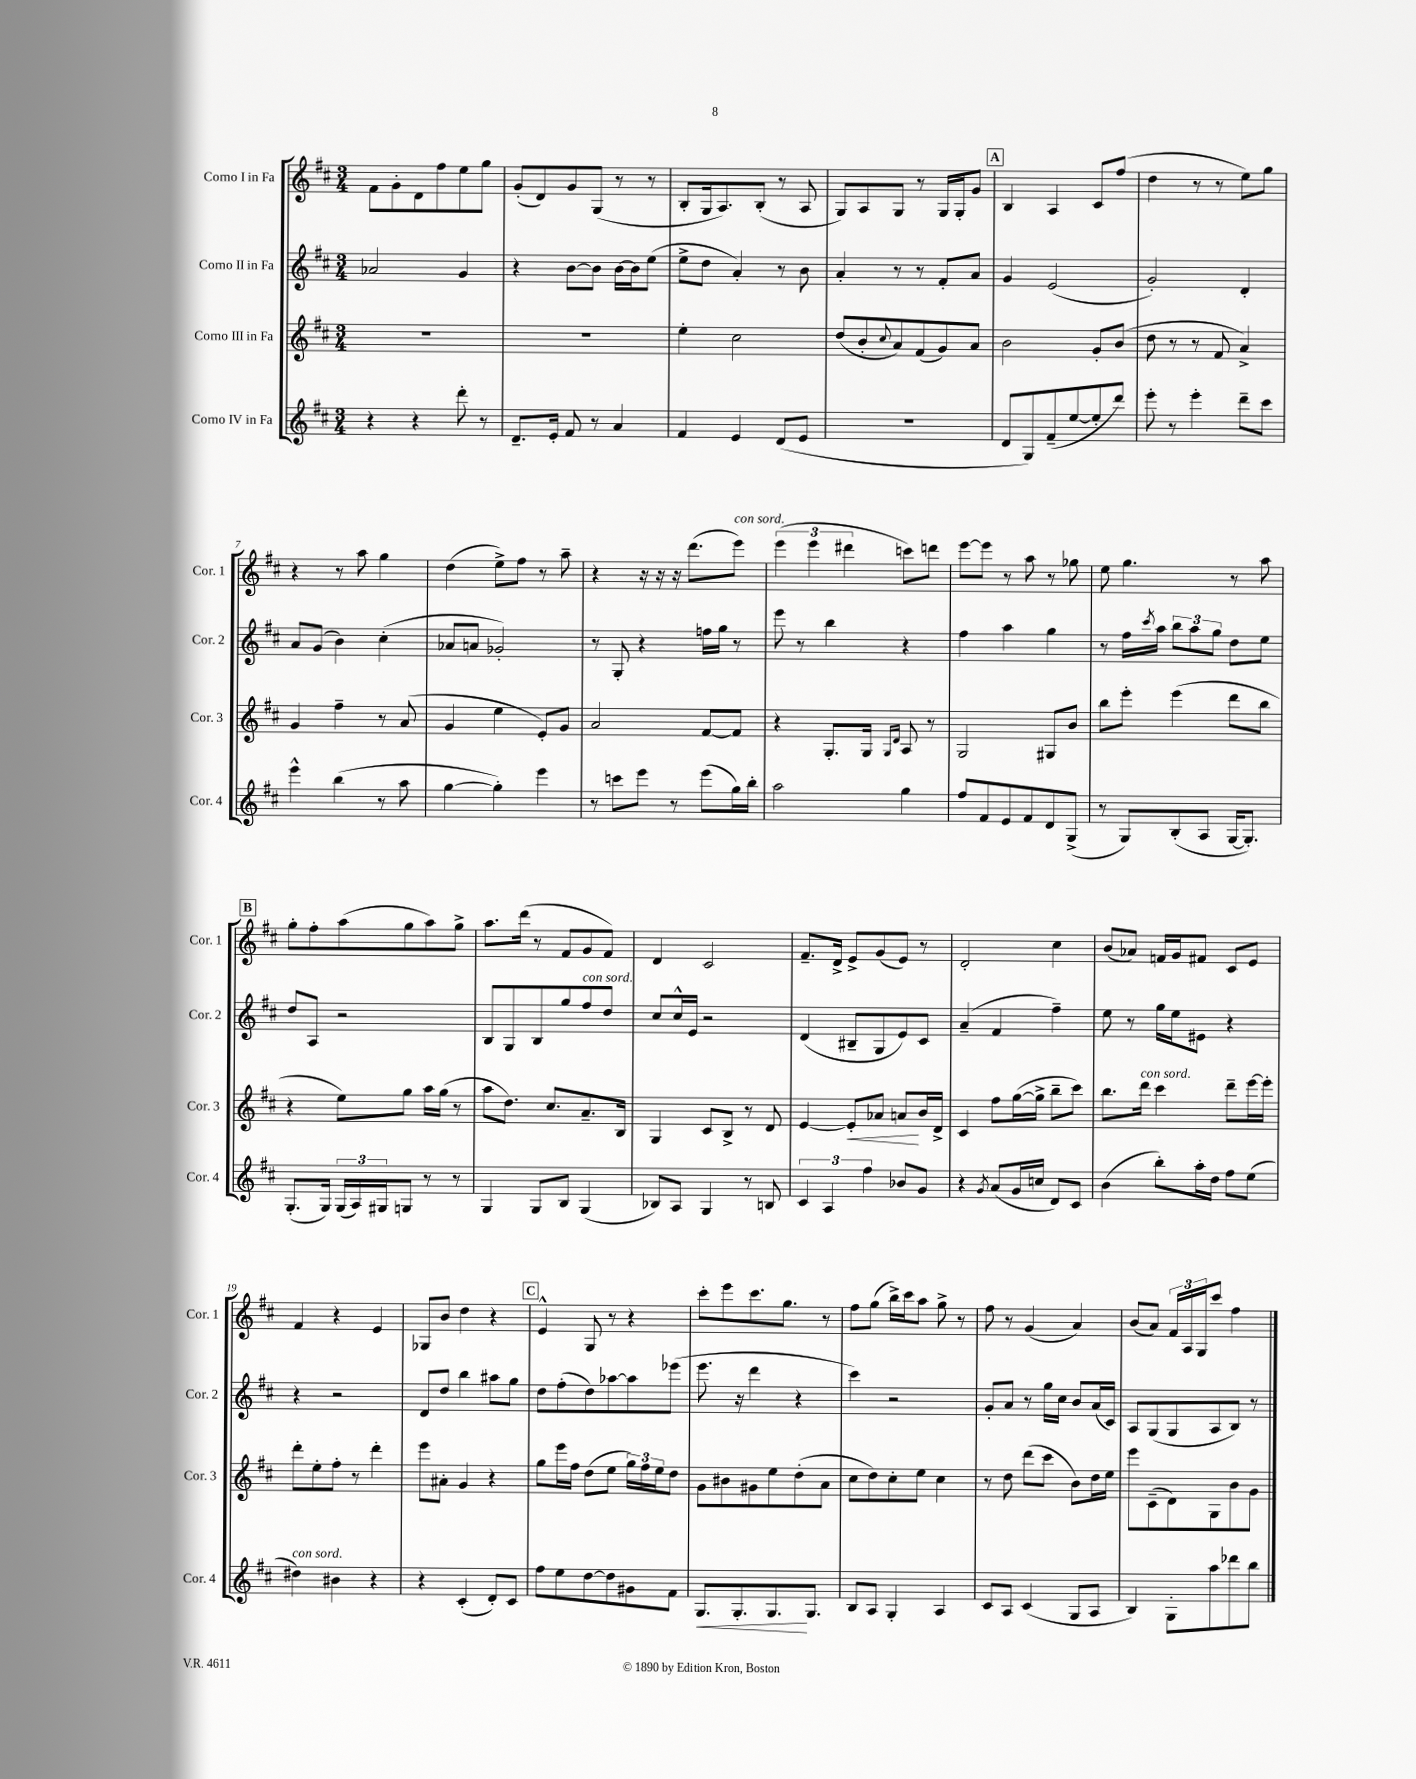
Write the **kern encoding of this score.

**kern	**kern	**kern	**kern
*staff4	*staff3	*staff2	*staff1
*clefG2	*clefG2	*clefG2	*clefG2
*k[f#c#]	*k[f#c#]	*k[f#c#]	*k[f#c#]
*M3/4	*M3/4	*M3/4	*M3/4
4r	2.r	2a-	8f#
.	.	.	8g'
4r	.	.	8d
.	.	.	8ff#
8ddd'	.	4g	8ee
8r	.	.	8gg
=	=	=	=
8.d~	2.r	4r	(8g'
.	.	.	8d)
16e'	.	.	.
8f#	.	[8b	8g
8r	.	8b]	(8G
4a	.	[16b	8r
.	.	16b]	.
.	.	(8ee	8r
=	=	=	=
4f#	4ee'	8ee^	8B'
.	.	8dd	16G
.	.	.	8.A)
4e	2cc#	4a')	.
.	.	.	(8B'
(8d	.	8r	8r
8e	.	8b	8A
=	=	=	=
2.r	(8dd	4a'	8G)
.	8b'	.	8A
.	8qqcc#	.	.
.	8a)	8r	8G
.	(8f#	8r	8r
.	8g)	8f#'	16G
.	.	.	16G'
.	8a	8a	8g
=	=	=	=
8d	2b	4g	4B
8G)	.	.	.
(8f#~	.	(2e	4A
[8ee	.	.	.
8ee']	8g'	.	8c#
8ddd)	(8b	.	(8ff#
=	=	=	=
8eee'	8dd	2g')	4dd
8r	8r	.	.
4eee'	8r	.	8r
.	8f#	.	8r
8ddd~	4a^)	4d'	8ee)
8ccc#	.	.	8gg
=	=	=	=
4eee^^	4g	8a	4r
.	.	(8g	.
(4bb	4ff#~	4b)	8r
.	.	.	8aa
8r	8r	(4cc#'	4gg
8aa	(8a	.	.
=	=	=	=
[4gg	4g	8a-	(4dd
.	.	8a	.
4gg'])	4ee	2g-')	8ee^)
.	.	.	8ff#
4eee	8e')	.	8r
.	8g	.	8aa~
=	=	=	=
8r	2a	8r	4r
8ccc	.	8G'	.
8eee	.	4r	16r
.	.	.	16r
8r	.	.	16r
.	.	.	(8.ddd
(8eee	[8f#	16ff	.
.	.	16gg	.
16gg)	8f#]	8r	8eee)
16bb'	.	.	.
=	=	=	=
2aa	4r	8eee	(6eee
.	.	8r	.
.	.	.	6eee
.	8.G'	4bb	.
.	.	.	6ddd#
.	16G	.	.
.	16qqG	.	.
.	16qqd	.	.
4gg	8A	4r	8ccc)
.	8r	.	8ddd
=	=	=	=
8ff#	2G	4ff#	[8eee
8f#	.	.	8eee]
8e	.	4aa	8r
8f#	.	.	8aa
8d	8G#	4gg	8r
(8G^	8b	.	8gg-
=	=	=	=
8r	8bb	8r	8ee
8G)	8eee'	16ff#	4.gg
.	.	8qccc#	.
.	.	16aa	.
(8B'	(4eee	12bb	.
.	.	12aa	.
8A	.	.	.
.	.	12gg	.
[16G	8ddd	8dd	8r
8.G'])	.	.	.
.	8bb	8ee	8aa
=	=	=	=
(8.G'	4r	8dd	8gg'
.	.	8A	8ff#'
16G)	.	.	.
(24G	8ee)	2r	(8aa
24A)	.	.	.
24G#	.	.	.
8G	8gg	.	8gg
8r	16aa	.	8aa)
.	(16gg	.	.
8r	8r	.	8gg^
=	=	=	=
4G	8aa	8B	8.aa
.	8.dd)	8G	.
.	.	.	(16ddd
8G	.	8B	8r
.	8.cc#	.	.
8B	.	8gg	8f#
(4G	8.a~	8ff#	8g
.	.	8dd	8f#)
.	16B	.	.
=	=	=	=
8B-)	4G	8cc#	4d
8A	.	16cc#^^	.
.	.	16e	.
4G	8c#	2r	2c#
.	8B^	.	.
8r	8r	.	.
8B	8d	.	.
=	=	=	=
6c#	[4e	(4d	8.f#~
6A	.	.	.
.	.	.	16d^
.	8e']	8B#~	8e^
6ff#	.	.	.
.	8a-	8G	(8g
8b-	8a	8e)	8e)
8g	16b	8c#	8r
.	16d^	.	.
=	=	=	=
4r	4c#	(4a~	2d'
8qg	.	.	.
(8a	8ff#	4f#	.
16g	([16gg	.	.
16cc	16gg^]	.	.
8d)	8bb~	4ff#~)	4cc#
8c#	8ccc#)	.	.
=	=	=	=
(4b	8.bb	8ee	(8b
.	.	8r	8a-)
.	16ddd	.	.
8bb')	4ccc#	16gg	16f
.	.	16ee	16g
16aa'	.	8e#	8f#
16dd	.	.	.
8ff#	8ddd~	4r	8c#
(8ee	[16eee	.	8e
.	16eee']	.	.
=	=	=	=
4dd#)	8ddd'	4r	4f#
.	8ee'	.	.
4b#	8ff#'	2r	4r
.	8r	.	.
4r	4ddd'	.	4e
=	=	=	=
4r	8eee	8d	8G-
.	8a#'	8dd	8b
(4c#'	4g	4bb	4dd
8d')	4r	8aa#	4r
8c#	.	8gg	.
=	=	=	=
8ff#	8gg	8dd	4e^^
8ee	16eee	(8ff#'	.
.	16ff#	.	.
[8dd	(8dd	8dd)	8G
8dd]	8ee	[8aa-	8r
8g#	24gg)	8aa-]	4r
.	24ff#	.	.
.	24ee	.	.
8f#	8dd	(8eee-	.
=	=	=	=
8.G	8g	8.eee	8ccc#'
.	8b#	.	8eee
8.G'	.	16r	.
.	8g#	4ddd	8.ccc#
8.G	8ee	.	.
.	.	.	8.gg
.	(8dd'	4r	.
8.G	.	.	.
.	8a	.	8r
=	=	=	=
8B	8cc#	4ccc#)	8ff#
8A	8dd)	.	(8gg
4G'	8cc#'	2r	16bb^)
.	.	.	16ccc#
.	8ee	.	8aa
4A	4cc#	.	8gg^
.	.	.	8r
=	=	=	=
8c#	8r	8g'	8ff#
8A	8dd	8a	8r
(4c#	(8ddd	8r	(4g
.	8ccc#	16gg	.
.	.	16cc#	.
8G	8b)	8b	4a)
8A	16dd	(16a	.
.	16ee	16c#)	.
=	=	=	=
4B)	8eee	8A	(8b
.	(8c#~	(8G	8a)
8G'	8d)	8G	24f#
.	.	.	24A
.	.	.	24G
8aa	8G	8A	8ccc#
8ddd-	8b	8B)	4ff#
8bb	8g	8r	.
==	==	==	==
*-	*-	*-	*-
